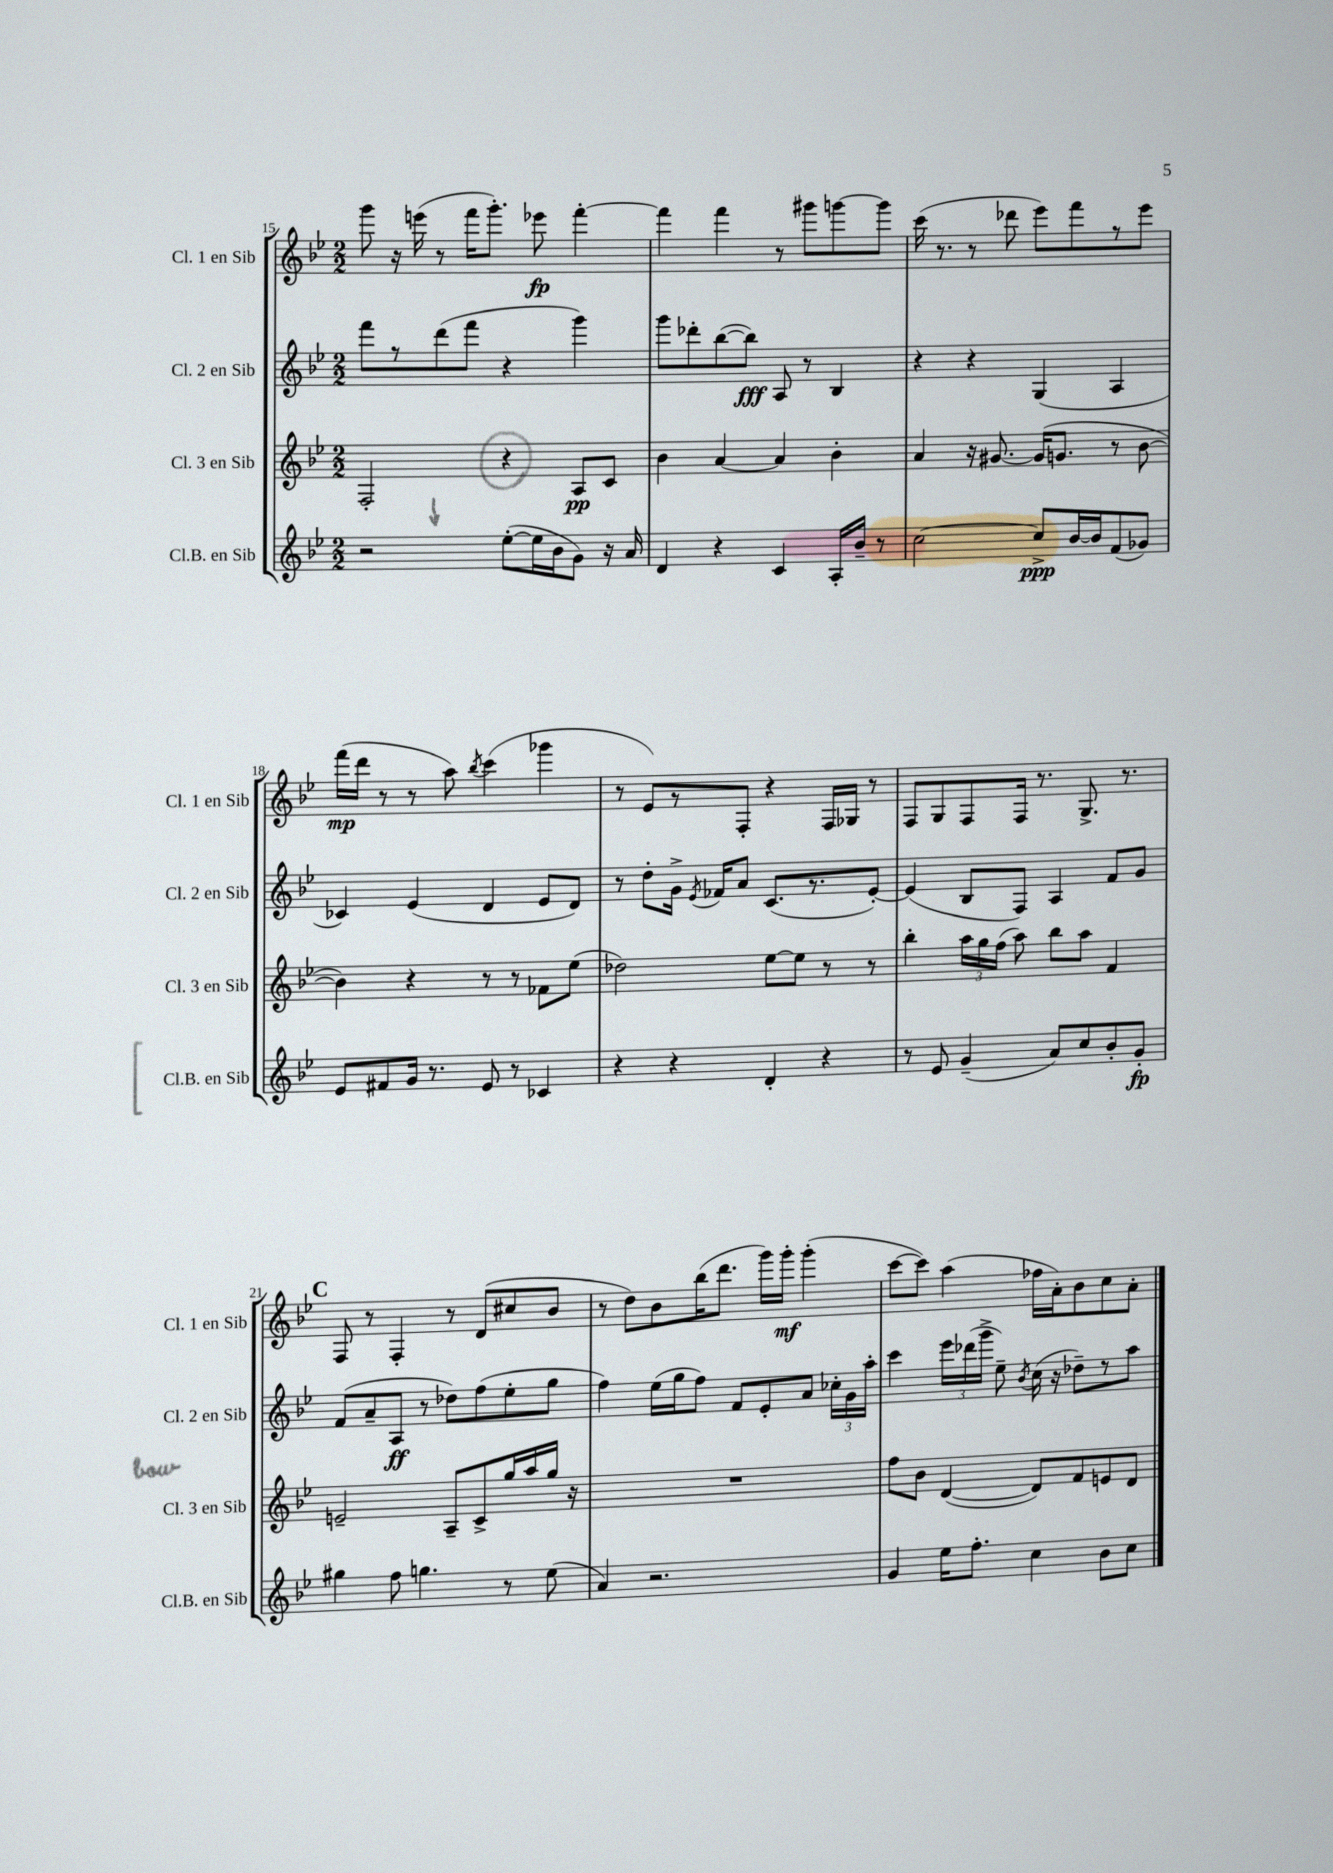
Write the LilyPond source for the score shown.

<<
\new StaffGroup <<
\new Staff = "s0" \with { instrumentName = "Cl. 1 en Sib" shortInstrumentName = "Cl. 1 en Sib" } {
    \clef treble \key bes \major \numericTimeSignature \time 2/2
    \autoBeamOff g'''8 r16 e'''16( r8 f'''16[ g'''8.]-.) ees'''8\fp f'''4~-. |
    f'''4 f'''4 r8 gis'''8[ g'''8~ g'''8] |
    c'''16( r8. r8 des'''8 ees'''8[) f'''8 r8 ees'''8] |
    f'''16[\mp( d'''16] r8 r8 a''8) \acciaccatura { bes''8 } c'''4( ges'''4 |
    r8 ees'8[) r8 f8]-. r4 f16[ ges16] r8 |
    f8[ g8 f8 f16] r8. g8.-> r8. |
    \mark \markup { \bold "C" } f8 r8 f4-. r8 d'8[( cis''8 bes'8] |
    r8 d''8[) bes'8 bes''16( d'''8.] g'''16[) g'''16]-.\mf g'''4-.( |
    c'''8[~ c'''8]) a''4( fes''16[ a'16-.) bes'8 c''8 a'8]-. \bar "|." |
}
\new Staff = "s1" \with { instrumentName = "Cl. 2 en Sib" shortInstrumentName = "Cl. 2 en Sib" } {
    \clef treble \key bes \major \numericTimeSignature \time 2/2
    \autoBeamOff f'''8[ r8 d'''8( f'''8] r4 g'''4) |
    g'''8[ des'''8-. bes''8~( bes''8]\fff) a8 r8 bes4 |
    r4 r4 g4( a4 |
    ces'4) ees'4( d'4 ees'8[ d'8]) |
    r8 d''8[-. g'16]-> \acciaccatura { ees'8 } fes'16[ a'8] c'8.[( r8. ees'8]~-.) |
    ees'4( bes8[ f8]) a4 f'8[ g'8] |
    \mark \markup { \bold "C" } f'8[( a'8-- a8]\ff r8 des''8[) f''8( ees''8-. g''8] |
    f''4) ees''16[( g''16 f''8]) f'8[ ees'8-. a'8] \tuplet 3/2 { ces''16[-. g'16 a''16]-. } |
    c'''4 \tuplet 3/2 { ees'''16[ des'''16( g'''16]-> } ees''8--) \acciaccatura { bes'8 } c''16( r16 des''8[--) r8 a''8] \bar "|." |
}
\new Staff = "s2" \with { instrumentName = "Cl. 3 en Sib" shortInstrumentName = "Cl. 3 en Sib" } {
    \clef treble \key bes \major \numericTimeSignature \time 2/2
    \autoBeamOff f2-. r4 a8[\pp c'8] |
    bes'4 a'4~ a'4 bes'4-. |
    a'4 r16 gis'8.~ gis'16[( g'8.] r8 bes'8~ |
    bes'4) r4 r8 r8 fes'8[ ees''8]( |
    des''2) ees''8[~ ees''8] r8 r8 |
    bes''4-. \tuplet 3/2 { a''16[ g''16 f''16]( } a''8) bes''8[ a''8] f'4 |
    \mark \markup { \bold "C" } e'2-- a8[-- c'8-> g''16 a''16 g''16] r16 |
    R1 |
    f''8[ bes'8] d'4~( d'8[) f'8 e'8 d'8] \bar "|." |
}
\new Staff = "s3" \with { instrumentName = "Cl.B. en Sib" shortInstrumentName = "Cl.B. en Sib" } {
    \clef treble \key bes \major \numericTimeSignature \time 2/2
    \autoBeamOff r2 ees''8[~-.( ees''16 bes'16 g'8]) r16 a'16 |
    d'4 r4 c'4 a16[-. bes'16]-- r8 |
    c''2~ c''8[->\ppp bes'16~ bes'16 f'8( ges'8]) |
    ees'8[ fis'8 g'16] r8. ees'8 r8 ces'4 |
    r4 r4 d'4-. r4 |
    r8 ees'8 g'4--( a'8[) c''8 bes'8-. g'8]-.\fp |
    \mark \markup { \bold "C" } gis''4 f''8 g''4. r8 ees''8( |
    a'4) r2. |
    g'4 ees''16[ f''8.]-. c''4 bes'8[ c''8] \bar "|." |
}
>>
>>
\layout { \context { \Score currentBarNumber = #15 } }
